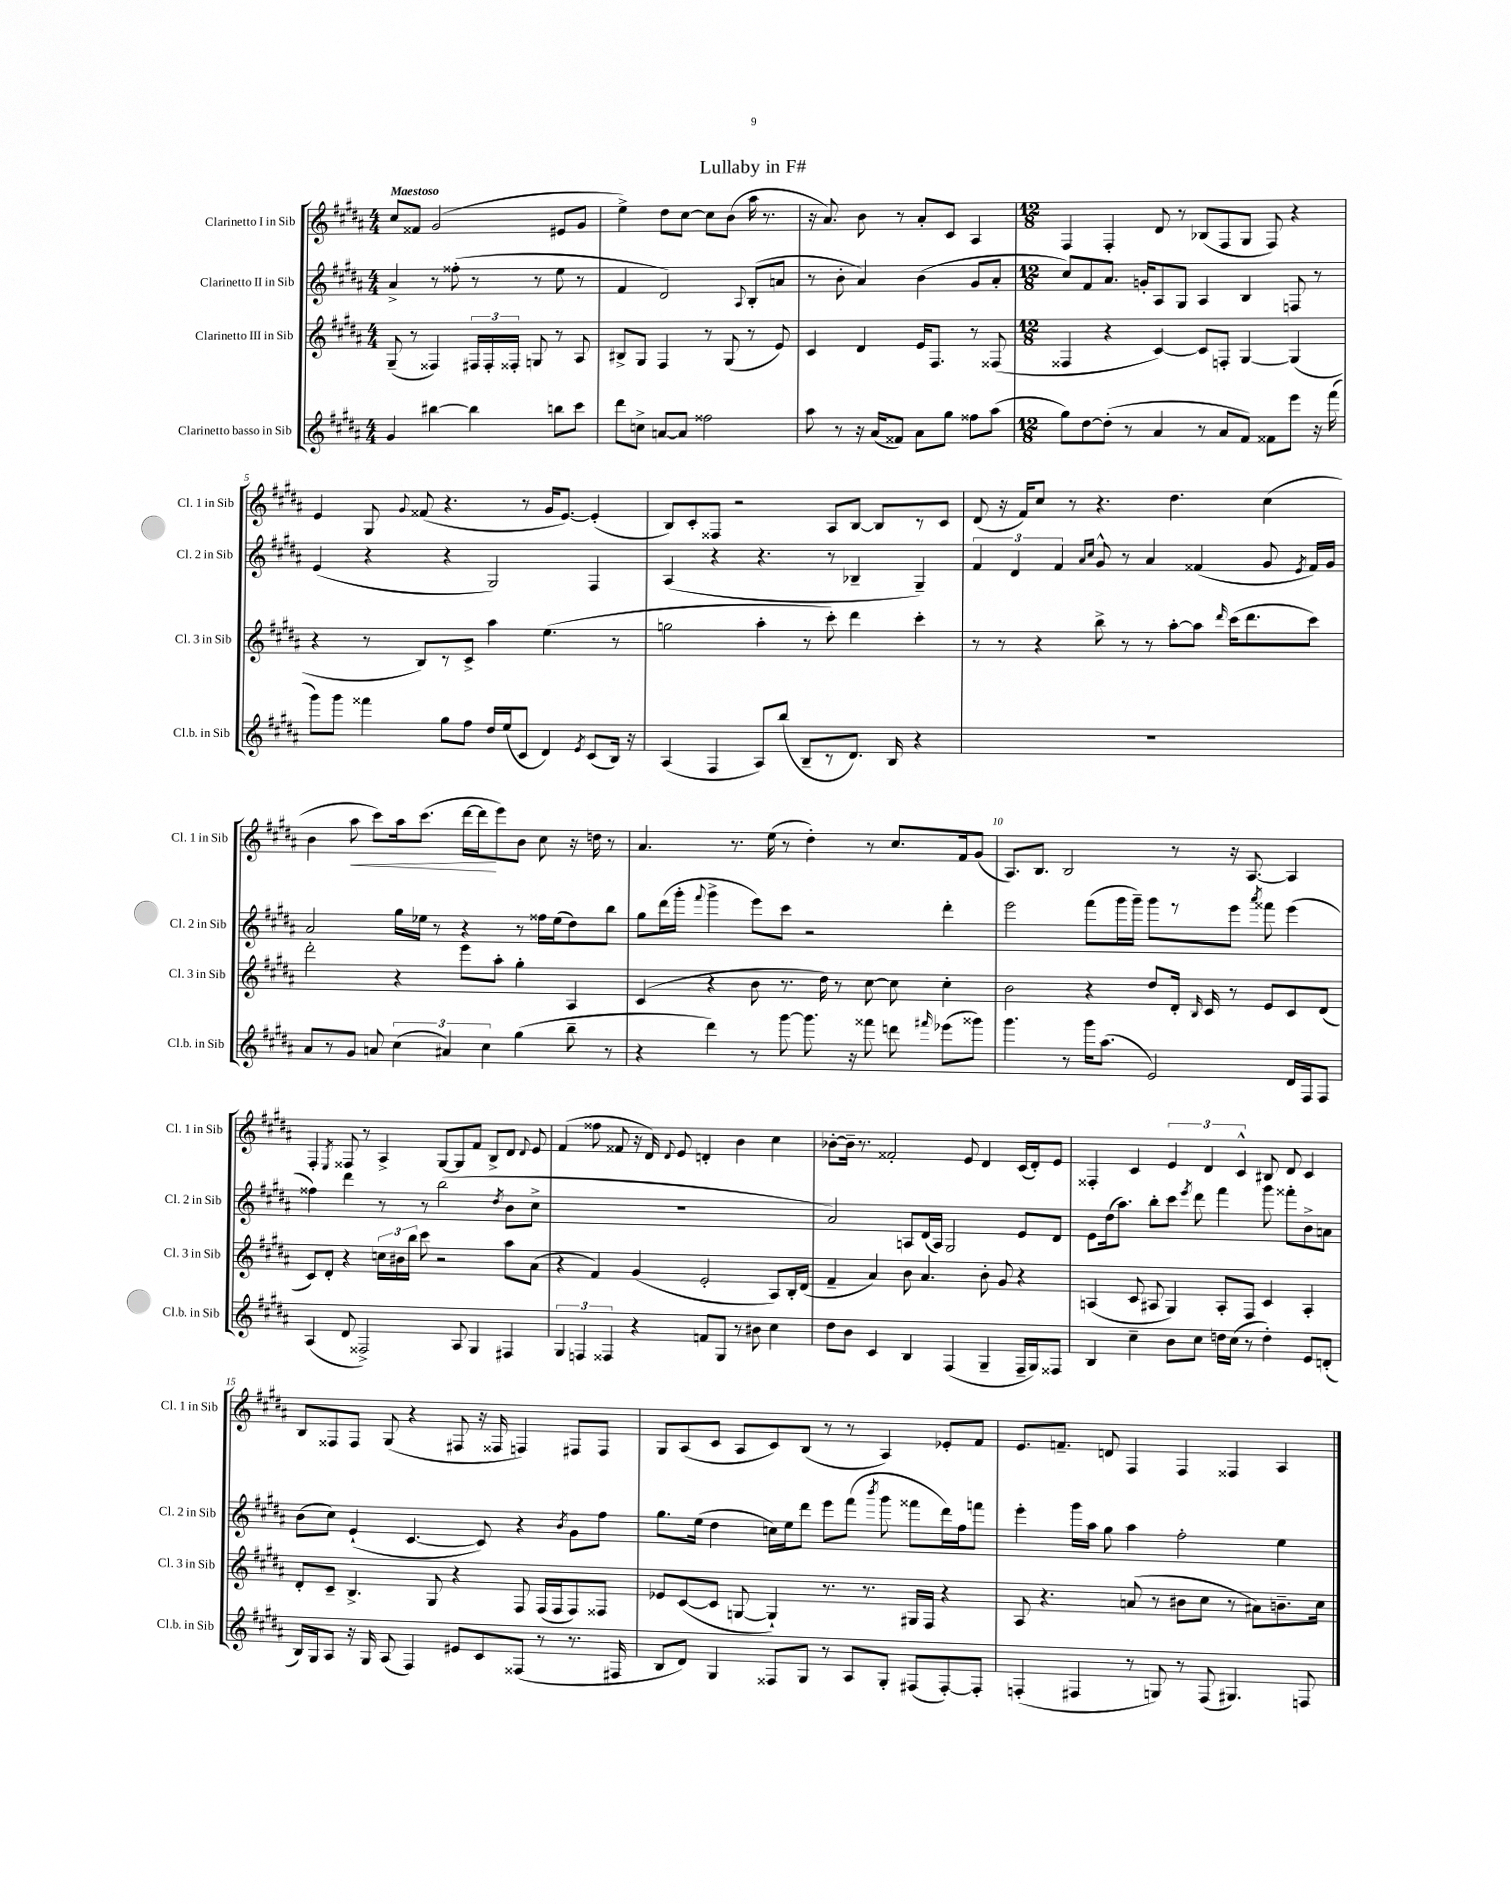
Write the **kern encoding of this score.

**kern	**kern	**kern	**kern	**dynam
*part4	*part3	*part2	*part1	*part1
*staff4	*staff3	*staff2	*staff1	*staff1
*I"Clarinetto basso in Sib	*I"Clarinetto III in Sib	*I"Clarinetto II in Sib	*I"Clarinetto I in Sib	*
*I'Cl.b. in Sib	*I'Cl. 3 in Sib	*I'Cl. 2 in Sib	*I'Cl. 1 in Sib	*
*clefG2	*clefG2	*clefG2	*clefG2	*
*k[f#c#g#d#a#]	*k[f#c#g#d#a#]	*k[f#c#g#d#a#]	*k[f#c#g#d#a#]	*
*M4/4	*M4/4	*M4/4	*M4/4	*
=1	=1	=1	=1	=1
!	!	!	!LO:TX:a:B:t=Maestoso	!
4g#/	(8G#~/	4a#^/	8cc#/L	.
.	8r	.	8f##X/J	.
[4bb#X\	4F##X/)	8r	(2g#/	.
.	.	(8ff##X'\	.	.
4bb#\]	24F#X/LL	8r	.	.
.	24F#'/	.	.	.
.	24F##X'/JJ	.	.	.
.	8Gn/	8r	.	.
8bbn\L	8r	8ee\	8e#X/L	.
8ccc#\J	8A#/	8r	8g#/J	.
=2	=2	=2	=2	=2
8ddd#\L	8B#X^/L	4f#/	4ee^\)	.
8ccn^\J	8G#/J	.	.	.
[8an/L	4F#/	2d#/)	8dd#\L	.
8a/J]	.	.	[8cc#\J	.
2ff##X\	8r	.	8cc#\L]	.
.	(8G#/	.	(8b\J	.
.	.	8qqA#/	.	.
.	8r	(8B'/L	16aa#\	.
.	.	.	8.r	.
.	8e/)	8an/J	.	.
=3	=3	=3	=3	=3
8aa#\	4c#/	8r	16r	.
.	.	.	8.a#/)	.
8r	.	8b'\	.	.
16r	4d#/	4a#/)	8b\	.
(16a#/KL	.	.	.	.
8f##X/J)	.	.	8r	.
8a#\L	16e/KL	(4b\	8a#'/L	.
.	8.F#/J	.	.	.
8gg#\J	.	.	8c#/J	.
8ff##X\L	8r	8g#/L	4A#/	.
(8aa#\J	(8F##X/	8a#'/J	.	.
=4	=4	=4	=4	=4
*M12/8	*M12/8	*M12/8	*M12/8	*
8gg#\L)	4F##X/	8cc#/L)	4F#/	.
[8dd#\	.	8f#/	.	.
(8dd#'\J]	4r	8.a#/J	4F#'/	.
8r	.	.	.	.
.	.	16gn'/KL	.	.
4a#/	[4c#/)	8A#/	8d#/	.
.	.	8G#/J	8r	.
8r	8c#/L]	4A#/	(8B-X/L	.
8a#/L	8Fn'/J	.	8F#/	.
8f#/J)	[4G#/	4B/	8G#/J	.
8f##X\L	.	.	8F#/)	.
8eee\J	(4G#/]	8Fn/	4r	.
16r	.	8r	.	.
(16fff#\	.	.	.	.
!!LO:LB:g=z
=5	=5	=5	=5	=5
8ggg#\L)	4r	(4e/	4e/	.
8ggg#\J	.	.	.	.
4fff##X\	8r	4r	8G#/	.
.	.	.	8qqg#/	.
.	8B/L)	.	(8f##X/	.
8gg#\L	8r	4r	4.r	.
8ff#\J	8c#^/J	.	.	.
16dd#/LL	4aa#\	2G#/)	.	.
(16ee/J	.	.	.	.
8c#/J	.	.	8r	.
4d#/)	(4.ee\	.	16g#/KL	.
.	.	.	[8.e/J)	.
8qe/	.	.	.	.
(8c#/L	.	4F#/	(4e'/]	.
16B/Jk)	8r	.	.	.
16r	.	.	.	.
=6	=6	=6	=6	=6
(4A#/	2ggn\	(4A#/	8B/L)	.
.	.	.	8c#'/	.
4F#/	.	4r	8F##X/J	.
.	.	.	2r	.
8A#/L)	4aa#'\	4.r	.	.
(8bb/J	.	.	.	.
8B~/L	8r	.	.	.
8r	8ccc#'\)	8r	8A#/L	.
8.d#/J)	4ddd#\	4B-X~/	[8B/J	.
.	.	.	8B/L]	.
16B/	.	.	.	.
4r	4ccc#'\	4G#~/)	8r	.
.	.	.	8c#/J	.
=7	=7	=7	=7	=7
1.r	8r	6f#/	(8d#/	.
.	8r	.	16r	.
.	.	6d#/	.	.
.	.	.	16f#/KL)	.
.	4r	.	8cc#/J	.
.	.	6f#/	.	.
.	.	.	8r	.
.	.	16qqa#/LL	.	.
.	.	16qqcc#/JJ	.	.
.	8bb^\	8g#^^/	4.r	.
.	8r	8r	.	.
.	8r	4a#/	.	.
.	[8aa#'\L	.	4.dd#\	.
.	8aa#\J]	(4f##X/	.	.
.	16qqddd#/	.	.	.
.	(16ccc#\KL	.	.	.
.	8.ddd#\	.	.	.
.	.	8g#/	(4cc#\	.
.	.	8qe/	.	.
.	8ccc#\J)	16f##/LL)	.	.
.	.	16g#/JJ	.	.
!!LO:LB:g=z
=8	=8	=8	=8	=8
8a#/L	2ddd#'\	2a#/	4b\	.
8r	.	.	.	.
!	!	!	!	!LO:HP:b
8g#/J	.	.	8aa#\	<
8an/	.	.	8ccc#\L)	.
(6cc#\	4r	16gg#\LL	16aa#\k	.
.	.	16ee-X\JJ	(8.ccc#\J	.
.	.	8r	.	.
6a#X/)	.	.	.	.
.	8eee\L	4r	[16ddd#\LL	.
.	.	.	16ddd#\J]	.
6cc#\	.	.	.	.
.	8aa#'\J	.	8eee\)	[
(4gg#\	4gg#'\	8r	8b\J	.
.	.	16ff##X\LL	8cc#\	.
.	.	(16ee-\J	.	.
8bb~\	4A#/	8dd#\)	16r	.
.	.	.	16ddn\	.
8r	.	8bb\J	8r	.
=9	=9	=9	=9	=9
4r	(4c#/	8gg#\L	4.a#/	.
.	.	(16ddd#\L	.	.
.	.	16ggg#'\JJ	.	.
.	.	8qqfff#/	.	.
4ddd#\)	4r	4ggg#^\	.	.
.	.	.	8.r	.
8r	8b\	8eee\L)	.	.
.	.	.	(16ee\	.
[8ggg#\	8.r	8ccc#\J	8r	.
8.ggg#\]	.	2r	4dd#'\)	.
.	16dd#\)	.	.	.
.	8r	.	.	.
16r	.	.	.	.
8fff##X\	[8cc#\	.	8r	.
8dddn\	8cc#\]	.	8.cc#/L	.
16qqfff#X/	.	.	.	.
(8eee-X\L	4cc#'\	4ddd#'\	.	.
.	.	.	16f#/k	.
8ggg##X\J)	.	.	(8g#/J	.
=10	=10	=10	=10	=10
4.ggg#\	2b\	2eee\	8.A#/L)	.
.	.	.	8.B/J	.
8r	.	.	2B/	.
16ggg#\KL	4r	(8fff#\L	.	.
(8.aa#\J	.	.	.	.
.	.	16ggg#\L	.	.
.	.	16ggg#~\JJ)	.	.
2e/)	8dd#/L	8ggg#\L	.	.
.	16d#'/Jk	8r	8r	.
.	16qqB/	.	.	.
.	16c#/	.	.	.
.	8r	8eee\J	16r	.
.	.	.	[8.A#/	.
.	.	8qaaa#/	.	.
.	8e/L	8fff##X\	.	.
16d#/LL	8c#/	(4eee\	4A#/]	.
16F#/J	.	.	.	.
8F#/J	(8d#/J	.	.	.
!!LO:LB:g=z
=11	=11	=11	=11	=11
(4A#/	8c#/L)	4ff##X\)	4F#'/	.
.	8d#'/J	.	.	.
.	.	.	8qE/	.
8d#/	4r	4ddd#\	8F##X/	.
2F##X^/)	.	.	8r	.
.	24ccn\LL	8r	4A#^/	.
.	24b#X\	.	.	.
.	24bb\JJ	.	.	.
.	8ccc#\	8r	.	.
.	2r	(2bb\	[8G#/L	.
8A#/	.	.	8G#/]	.
4G#/	.	.	8f#/J	.
.	.	.	8B^/L	.
.	.	8qdd#/	.	.
4F#X/	8aa#\L	8b\L	8d#/J	.
.	.	.	8qqd#/	.
.	(8a#\J	8cc#^\J	8e/	.
=12	=12	=12	=12	=12
6G#/	4r	1.r	(4f#/	.
6Fn/	.	.	.	.
.	4f#/)	.	8ff##X\	.
6F##X/	.	.	.	.
.	.	.	8f##X/	.
4r	(4g#/	.	16r	.
.	.	.	16d#/)	.
.	.	.	8qqd#/	.
.	.	.	8e/	.
8fn/L	2e'/	.	4dn'/	.
8G#/J	.	.	.	.
8r	.	.	4b\	.
8b#X\	.	.	.	.
4cc#\	8A#/L)	.	4cc#\	.
.	16B'/L	.	.	.
.	(16d#/JJ	.	.	.
=13	=13	=13	=13	=13
8dd#\L	4f#~/	2a#/)	[8b-X'\L	.
8b\J	.	.	16b-~\Jk]	.
.	.	.	8.r	.
4c#/	4a#/)	.	.	.
.	.	.	2f##X'/	.
4B/	8b\	8An/L	.	.
.	4.a#/	(16d#/L	.	.
.	.	16A/JJ)	.	.
(4F#/	.	2G#/	.	.
.	.	.	8e/	.
4G#~/	8b'\	.	4d#/	.
.	8g#/	.	.	.
16F#~/LL	4r	8e/L	(16c#/LL	.
16G#/J)	.	.	16d#'/J)	.
8F##X/J	.	8d#/J	8e/J	.
=14	=14	=14	=14	=14
4B/	(4An/	8e\L	4F##X'/	.
.	.	(16dd#\k	.	.
.	.	8.aa#\J)	.	.
4cc#~\	8c#/	.	4c#/	.
.	8A#X/	8bb'\L	.	.
8b\L	4G#/)	8ccc#\J	6e/	.
.	.	8qeee/	.	.
8cc#\J	.	8ddd#\	.	.
.	.	.	6d#/	.
16ddn\LL	8A#'/L	4fff#\	.	.
(16cc#\JJ	.	.	.	.
.	.	.	6c#^^/	.
8r	8F#/J	.	.	.
4dd'\)	4c#/	8ggg#\	8B#X/	.
.	.	8fff##X'\L	8d#/	.
8e/L	4A#'/	8b^\	4c#/	.
(8dn'/J	.	8an\J	.	.
!!LO:LB:g=z
=15	=15	=15	=15	=15
16B/LL)	8d#'/L	(8b\L	8B/L	.
16G#/J	.	.	.	.
8A#/J	8c#~/J	8cc#\J)	8F##X/	.
16r	4.B^/	(4e`/	8F##/J	.
16G#/	.	.	.	.
(8A#/	.	.	(8G#/	.
4F#/)	.	[4.c#/	4r	.
.	8G#/	.	.	.
8e#X/L	4r	.	8F#X/	.
8c#/	.	8c#/])	16r	.
.	.	.	16F##X/	.
(8F##X/J	8F#/	4r	4Fn/)	.
8r	(16F#/LL	.	.	.
.	16F#/J	.	.	.
.	.	8qb/	.	.
8.r	8F#/)	8g#\L	8F#X/L	.
.	8F##X/J	8ff#\J	8F#/J	.
16F#X/	.	.	.	.
=16	=16	=16	=16	=16
8B/L	8e-X/L	8.gg#\L	8G#/L	.
8d#/J)	([8c#/	.	(8A#/	.
.	.	(16ee\Jk	.	.
4G#/	8c#/J]	4dd#\	8c#/J	.
.	[8Gn/	.	8A#/L	.
8F##X/L	4G`/])	16ccn\LL)	8c#/)	.
.	.	16ee\J	.	.
8G#/J	.	8ddd#\J	(8B/J	.
8r	8.r	8eee\L	8r	.
8A#/L	.	(8fff#\J	8r	.
.	8.r	.	.	.
.	.	8qbbb/	.	.
8G#'/J	.	8ggg#\	4A#/)	.
(8F#X/L	16G#X/LL	8fff##X\L	.	.
.	16F#/JJ	.	.	.
[8F#'/)	4r	16ddd#\L)	8e-X'/L	.
.	.	16ff#\J	.	.
8F#'/J]	.	8fffn\J	8f#/J	.
=17	=17	=17	=17	=17
(4Fn'/	8A#/	4eee'\	8.e/L	.
.	4.r	.	.	.
.	.	.	8.fn~/J	.
4F#X/	.	16ggg#\LL	.	.
.	.	16aa#\JJ	.	.
.	.	8gg#\	8dn/	.
8r	(8an/	4aa#\	4F#/	.
8Gn/)	8r	.	.	.
8r	8b#X\L	2ff#'\	4F#/	.
(8F#/	8cc#\J	.	.	.
4.G#X/)	8r	.	4F##X/	.
.	8a#X\L)	.	.	.
.	8.bn~\	4ee\	4A#/	.
8Fn/	.	.	.	.
.	16cc#\Jk	.	.	.
==	==	==	==	==
*-	*-	*-	*-	*-
